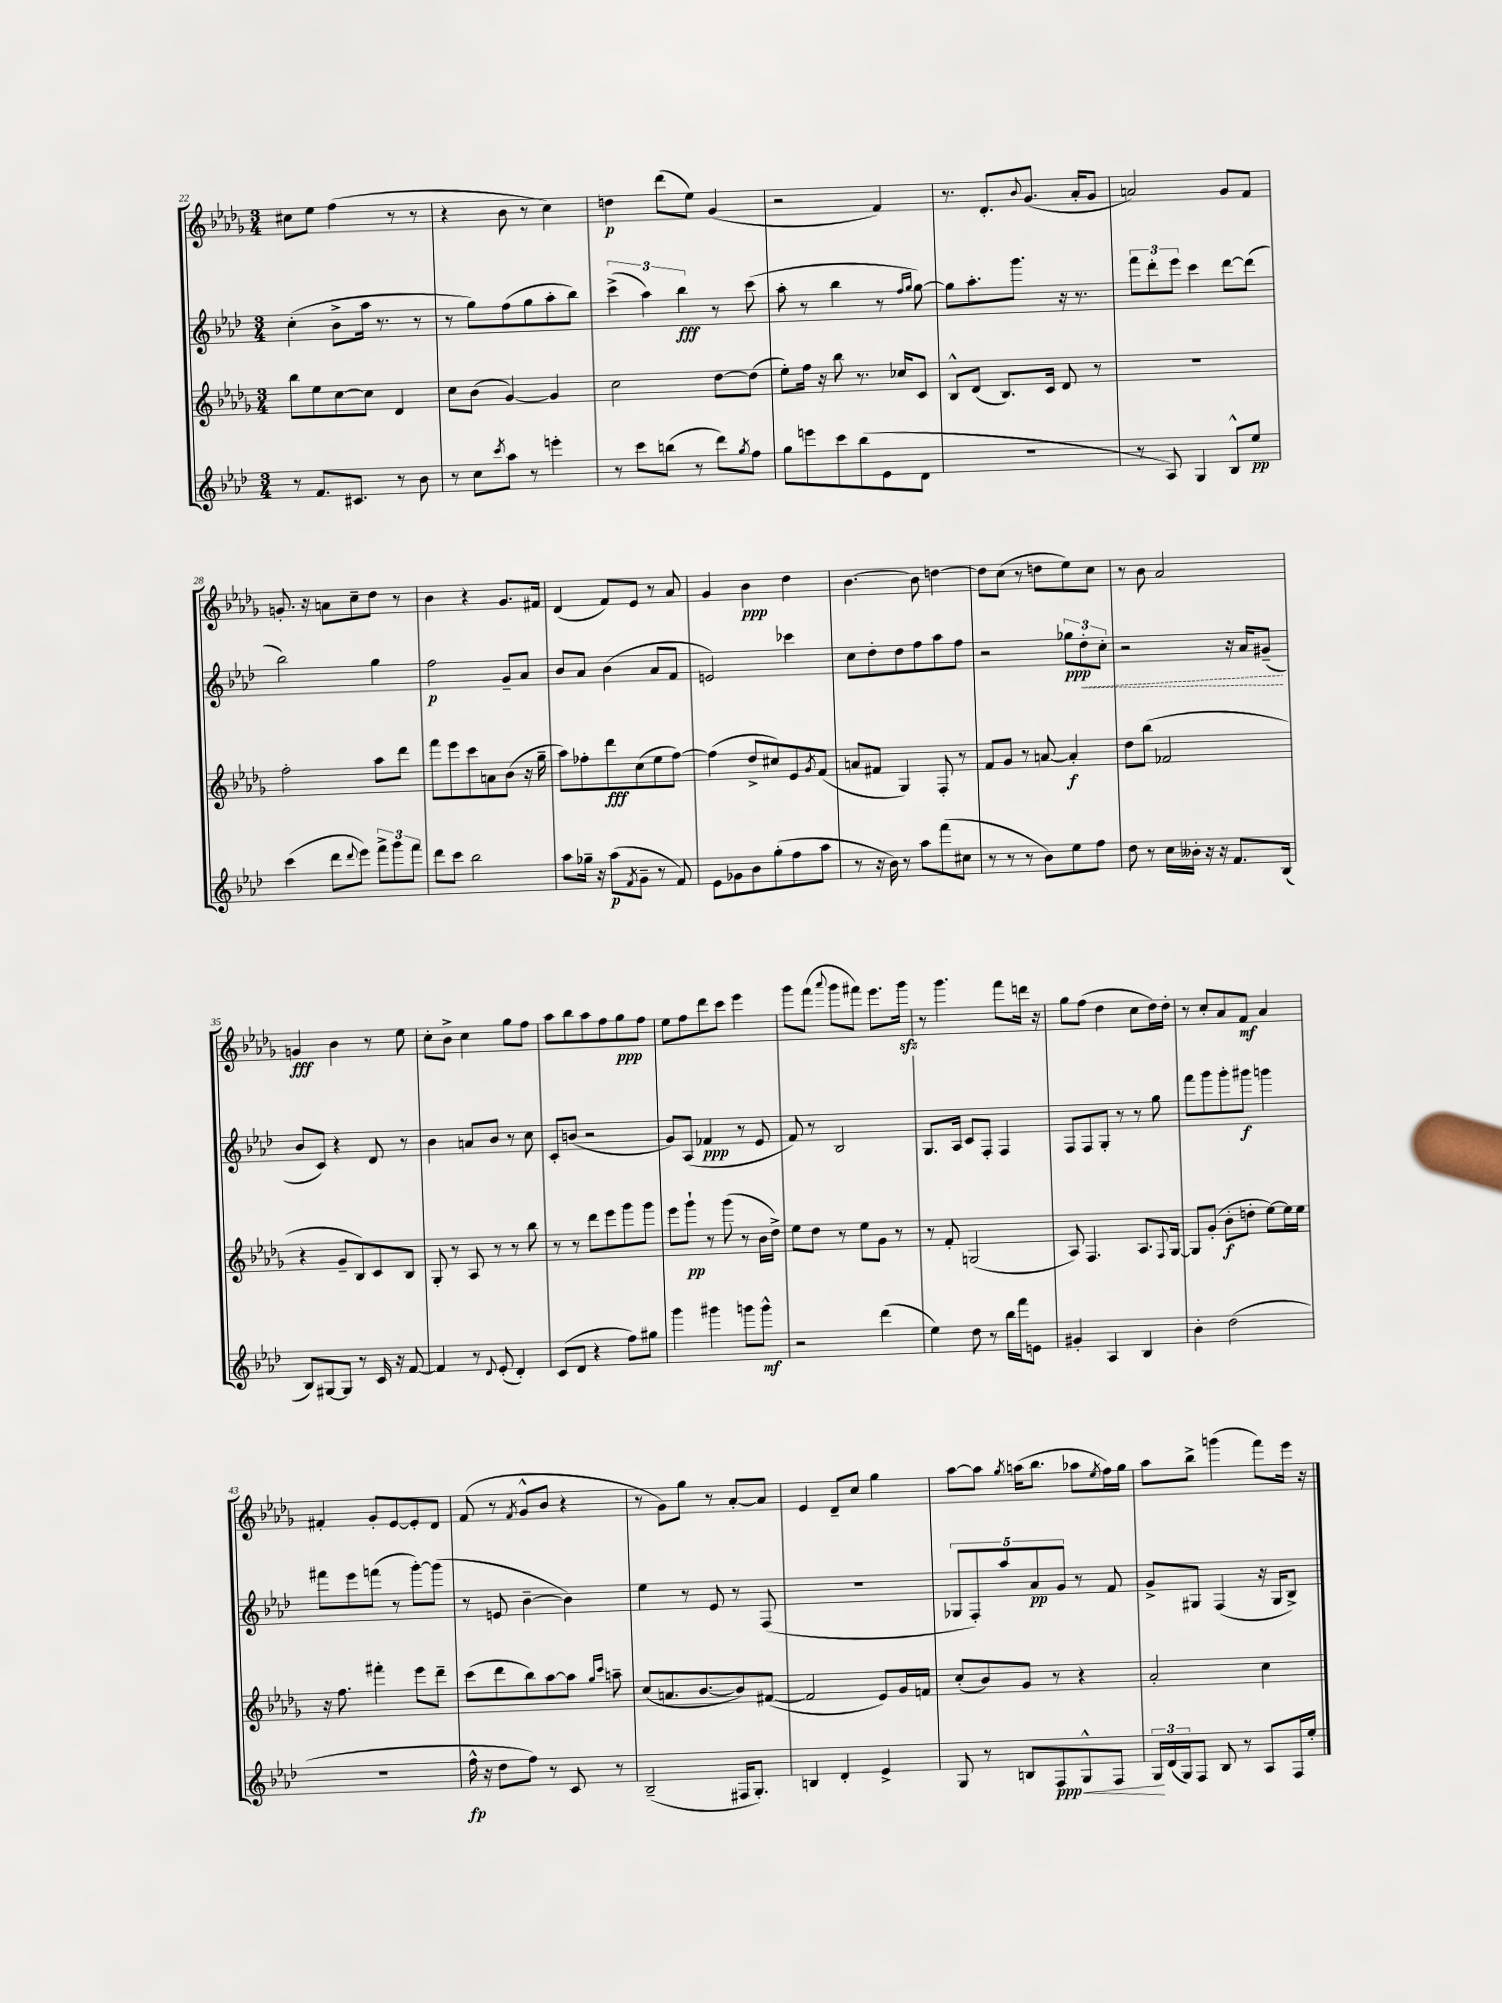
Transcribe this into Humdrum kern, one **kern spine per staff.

**kern	**kern	**kern	**kern
*staff4	*staff3	*staff2	*staff1
*clefG2	*clefG2	*clefG2	*clefG2
*k[b-e-a-d-]	*k[b-e-a-d-g-]	*k[b-e-a-d-]	*k[b-e-a-d-g-]
*M3/4	*M3/4	*M3/4	*M3/4
8r	8bb-	(4cc'	8cc#
8.f	8ee-	.	8ee-
.	[8cc	8b-^	(4ff
8.c#	.	.	.
.	8cc]	16aa-	.
.	.	8.r	.
8r	4d-	.	8r
8b-	.	8r	8r
=	=	=	=
8r	8cc	8r	4r
8cc	(8b-	8gg)	.
8qccc	.	.	.
8aa-	[4g-)	(8ff	8b-
8r	.	8gg	8r
4eee'	4g-]	8aa-'	4cc)
.	.	8bb-)	.
=	=	=	=
8r	2cc	(6ccc^	4dd
8ccc	.	.	.
.	.	6aa-)	.
(8bb	.	.	(8ddd-
.	.	6bb-	.
8r	.	.	8ee-)
8ddd-)	[8dd-	8r	(4g-
8qgg	.	.	.
8ff	(8dd-]	(8ccc	.
=	=	=	=
8gg	8ee-')	8aa-'	2r
8eee	16ff	8r	.
.	16r	.	.
8ccc	8bb-	4bb-	.
(8bb-	8.r	.	.
8e-	.	8r	4f)
.	16cc-	.	.
.	.	16qqff	.
.	.	16qqgg	.
8d-	8c	[8gg)	.
=	=	=	=
2.r	8B-^^	8gg]	8.r
.	(8d-	8.aa-'	.
.	.	.	8.d-'
.	8.B-)	.	.
.	.	8.ggg	.
.	.	.	8qqb-
.	.	.	(8.g-
.	16c	.	.
.	8d-	16r	.
.	.	8.r	16a-'
.	8r	.	8g-
=	=	=	=
8r	2.r	12fff	2a)
.	.	12ddd-'	.
8A-)	.	.	.
.	.	12eee-	.
4G	.	4ccc	.
8B-^^	.	[8ddd-	8g-
8ee-	.	(8ddd-]	8f
=	=	=	=
(4ccc	2ff'	2bb-)	8.g'
.	.	.	16r
8ddd-	.	.	8a
8qqddd-	.	.	.
8eee-)	.	.	8cc~
12fff^	8aa-	4gg	8dd-
12ggg	.	.	.
.	8ddd-	.	8r
12fff	.	.	.
=	=	=	=
8ddd-	8fff	2ff	4b-
8ccc	8eee-	.	.
2bb-	8ccc	.	4r
.	8a	.	.
.	(8b-	8g~	8.g-
.	16r	8a-	.
.	16gg-~	.	16f#
=	=	=	=
8aa-	8aa-)	8b-	(4d-
16gg-~	8ff-'	8a-	.
16r	.	.	.
(8aa-	8ddd-	(4b-	8f)
8qf	.	.	.
8g~	(8cc	.	8e-
8r	8ee-	8a-	8r
8f)	[8ff-)	8f	8a-
=	=	=	=
8e-	(4ff-]	2e)	4g-
8g-	.	.	.
8b-	8dd-^	.	4b-
(8gg'	8cc#)	.	.
8ff	8e-	4ccc-	4dd-
.	8qg-	.	.
8aa-	(8f	.	.
=	=	=	=
8r	8a	8cc	[4.b-
16r	8f#	8dd-'	.
16b-)	.	.	.
8r	4G-)	8dd-	.
8aa-	.	8ff	8b-]
(8fff	8F'	8aa-	[4dd
8cc#	8r	8ff	.
=	=	=	=
8r	8f	2r	8dd]
8r	8g-	.	(8cc
8r	8r	.	8r
8b-)	[8a	.	8dd
8ee-	4a']	12gg-	8ee-)
.	.	12dd-'	.
8ff	.	.	8cc
.	.	12cc'	.
=	=	=	=
8dd-	8dd-	2r	8r
8r	(8bb-	.	8b-
16cc	2f-	.	2a-
16b--'	.	.	.
16r	.	.	.
16r	.	.	.
8.f	.	16r	.
.	.	16a-	.
.	.	(8g#~	.
(16B-	.	.	.
=	=	=	=
8B-)	4r	8b-	4g
[8G#	.	8c)	.
8G#]	8g-~	4r	4b-
8r	8B-)	.	.
16c	8c	8d-	8r
16r	.	.	.
[8f	8B-	8r	8ee-
=	=	=	=
4f]	8G-'	4b-	8cc'
.	8r	.	8b-^
8r	8A-	8a	4cc
8qqd-	.	.	.
(8e-'	8r	8b-	.
4d-')	8r	8r	8gg-
.	8bb-	8cc	8ff
=	=	=	=
(8c	8r	8c'	8aa-
8d-	8r	(8b	8bb-
4r	8ddd-	2r	8aa-
.	8eee-	.	8ff
8ff)	8ggg-	.	8gg-
8gg#	8ggg-	.	8ff
=	=	=	=
4ggg	8eee-	8g)	8ee-
.	8ggg-`	(8A-	8ff
4ggg#	8r	4f-	8ddd-
.	(8ggg-	.	8ccc
8ggg	8r	8r	4eee-
8ggg^^	16b-	8e-	.
.	16dd-^)	.	.
=	=	=	=
2r	8ee-	8f)	8ggg-
.	8dd-	8r	(8fff
.	.	.	8qqaaa-
.	8r	2B-	8ggg-
.	8ee-	.	8fff#)
(4ddd-	8g-	.	8.eee-
.	8r	.	.
.	.	.	16ggg-
=	=	=	=
4ee-)	8r	8.G	8r
.	8f'	.	4.ggg-
.	.	16A-	.
8dd-	(2G	8c	.
8r	.	8F'	.
16bb-	.	4F	8fff
16fff	.	.	.
8e	.	.	16ddd
.	.	.	16r
=	=	=	=
4g#'	8A-)	8F	8gg-
.	4.F	8F	(8ff
4A-	.	8G'	4dd-
.	.	8r	.
4B-	8.A-	8r	8cc
.	.	8gg	16dd-)
.	8qqF	.	.
.	[16G-	.	16dd-'
=	=	=	=
4b-'	8G-]	8fff	8r
.	(8g-'	8ggg	8cc'
(2dd-	8b-'	8ggg'	8a-
.	8dd'	8ggg#	8f
.	[8ee-)	4ggg	4a-
.	16ee-]	.	.
.	16ee-	.	.
=	=	=	=
2.r	16r	8fff#	4f#'
.	8.ff	.	.
.	.	8eee-	.
.	4fff#'	(8fff	8g-'
.	.	8r	[8e-
.	8eee-	[8ggg')	8e-']
.	8ddd-~	(8ggg]	8d-
=	=	=	=
16ff^^	(8ccc	8r	(8f
16r	.	.	.
8dd-	8ddd-	8e	8r
.	.	.	8qf
8ff)	8bb-)	[4b-~	8g-^^
8r	[8aa-	.	8b-
8c	8aa-]	4b-])	4r
.	16qqgg-	.	.
.	16qqccc	.	.
8r	8aa~	.	.
=	=	=	=
(2B-~	(8cc	4ee-	8r
.	8.a	.	8g-)
.	.	8r	8gg-
.	[8.b-	.	.
.	.	8e-	8r
16F#	8b-])	8r	[8a-'
8.G')	.	.	.
.	([8f#	(8F	8a-]
=	=	=	=
4B	2f#]	2.r	4e-
4d-'	.	.	8d-~
.	.	.	8cc
4e-^	8e-)	.	4gg-
.	16g-	.	.
.	16f	.	.
=	=	=	=
8G	(8cc'	10G-	[8aa-
.	.	10F')	.
8r	8b-)	.	8aa-]
.	.	10aa-	.
.	.	.	8qgg-
8B	8g-	.	(16aa
.	.	10a-	.
.	.	.	8.bb-
8F	8r	.	.
.	.	10g	.
8G^^	4r	8r	8aa-
.	.	.	8qee-
8F	.	8f	16ff)
.	.	.	16gg-
=	=	=	=
24G	2a-'	8g^	8aa-
(24d-	.	.	.
24G)	.	.	.
8F	.	8G#	8bb-^
8B-	.	(4F	(4ggg
8r	.	.	.
8A-	4cc	16r	8fff)
.	.	16G#	.
16F	.	8B-^)	16eee-
16ee-'	.	.	16r
==	==	==	==
*-	*-	*-	*-
